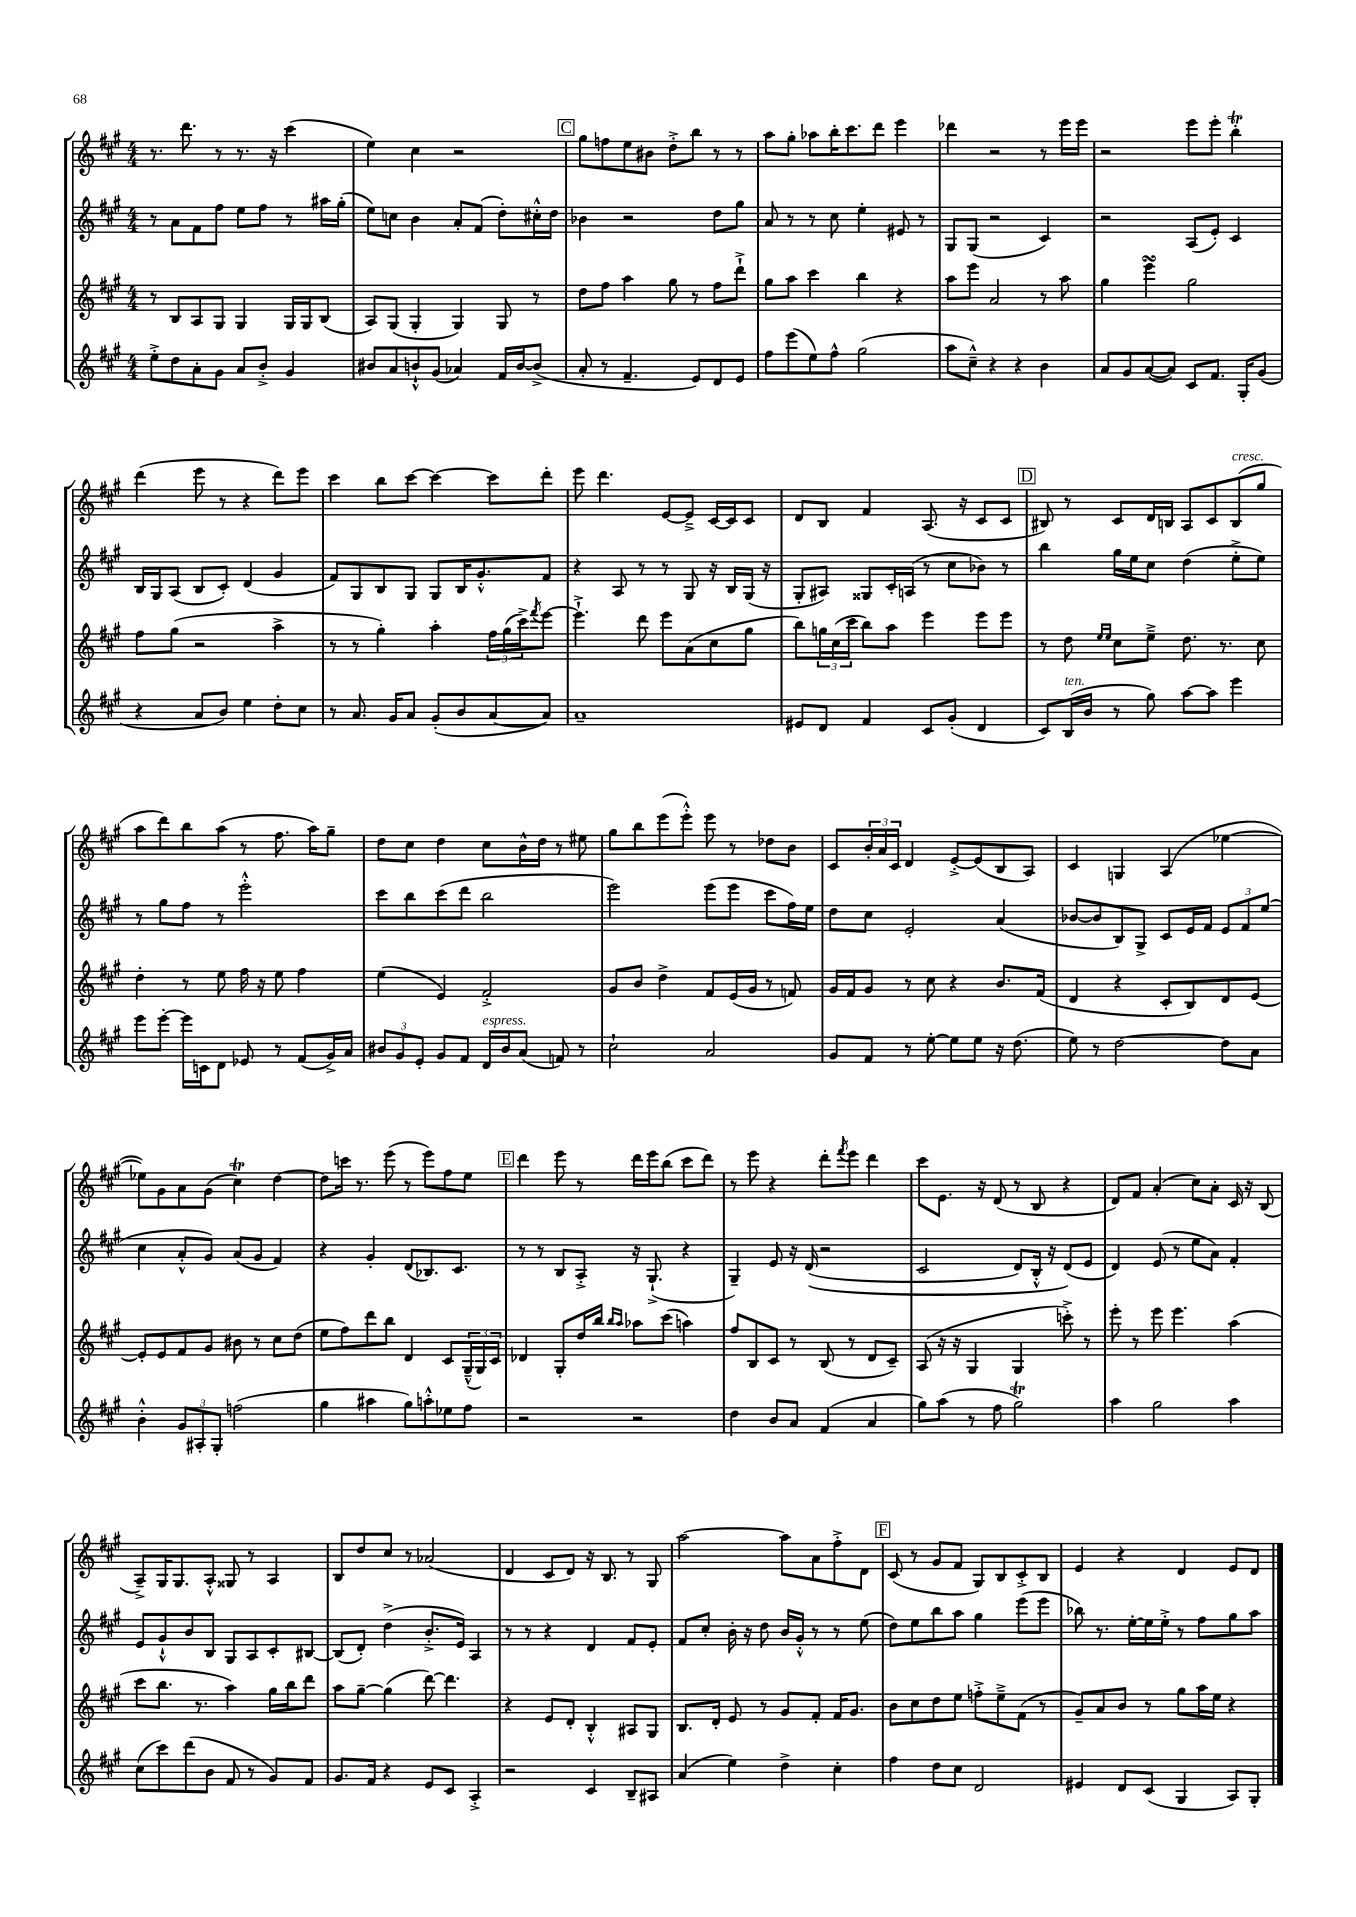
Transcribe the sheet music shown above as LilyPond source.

<<
\new StaffGroup <<
\new Staff = "s0" {
    \clef treble \key a \major \numericTimeSignature \time 4/4
    r8. d'''8. r8 r8. r16 cis'''4( |
    e''4) cis''4 r2 |
    \mark \markup { \box "C" } gis''8 f''8 e''8 bis'8 d''8-.-> b''8 r8 r8 |
    a''8 gis''8-. aes''8 b''16-. cis'''8. d'''8 e'''4 |
    des'''4 r2 r8 e'''16 e'''16 |
    r2 e'''8 e'''8-. b''4-.\trill |
    d'''4( e'''8 r8 r4 d'''8) e'''8 |
    cis'''4 b''8 cis'''8~ cis'''4~ cis'''8 d'''8-. |
    e'''8 d'''4. e'8~ e'8---> cis'16~ cis'16 cis'8 |
    d'8 b8 fis'4 a8.( r16 cis'8 cis'8 |
    \mark \markup { \box "D" } bis8) r8 cis'8 d'16 b16 a8 cis'8 b8^\markup { \italic "cresc." }( gis''8 |
    a''8 d'''8) b''8 a''8( r8 fis''8. a''16) gis''8-- |
    d''8 cis''8 d''4 cis''8 b'16-^ d''16 r8 eis''8 |
    gis''8 b''8 e'''8( e'''8-.-^) e'''8 r8 des''8 b'8 |
    cis'8 \tuplet 3/2 { b'16-. a'16 cis'16 } d'4 e'8~-.-> e'8( b8 a8) |
    cis'4 g4 a4( ees''4~ |
    ees''8) gis'8 a'8 gis'8( cis''4\trill) d''4~ |
    d''8 c'''16 r8. e'''8( r8 e'''8) fis''8 e''8 |
    \mark \markup { \box "E" } d'''4 e'''8 r8 d'''16 e'''16 b''8( cis'''8 d'''8) |
    r8 e'''8 r4 d'''8-. \acciaccatura { fis'''8 } e'''8 d'''4 |
    cis'''8 e'8. r16 d'8( r8 b8 r4 |
    d'8) fis'8 a'4-.( cis''8) a'8-. cis'16 r16 b8( |
    a8--->) gis16 gis8. a8-.-^ gisis8 r8 a4 |
    b8 d''8 cis''8 r8 aes'2( |
    d'4 cis'8 d'8) r16 b8. r8 gis8 |
    a''2~ a''8 a'8 fis''8-.-> d'8 |
    \mark \markup { \box "F" } cis'8( r8 gis'8 fis'8 gis8) b8 cis'8-.-> b8 |
    e'4 r4 d'4 e'8 d'8 \bar "|." |
}
\new Staff = "s1" {
    \clef treble \key a \major \numericTimeSignature \time 4/4
    r8 a'8 fis'8 fis''8 e''8 fis''8 r8 ais''16 gis''16-.( |
    e''8) c''8 b'4 a'8-. fis'8( d''8-.) cis''16-.-^ d''16 |
    \mark \markup { \box "C" } bes'4 r2 d''8 gis''8 |
    a'8 r8 r8 cis''8 e''4-. eis'8 r8 |
    gis8 gis8( r2 cis'4) |
    r2 a8( e'8-.) cis'4 |
    b16 gis16 a8( b8 cis'8-.) d'4( gis'4 |
    fis'8) gis8 b8 gis8 gis8 b16 gis'8.-.-^ fis'8 |
    r4 a8 r8 r8 gis8 r16 b16 gis16( r16 |
    gis8-. ais8) gisis8 cis'16-. a16( r8 cis''8 bes'8) r8 |
    \mark \markup { \box "D" } b''4 gis''16 e''16 cis''8 d''4( e''8-.-> e''8) |
    r8 gis''8 fis''8 r8 e'''2-.-^ |
    cis'''8 b''8 cis'''8( d'''8 b''2 |
    e'''2) e'''8( e'''8 cis'''8 fis''16) e''16 |
    d''8 cis''8 e'2-. a'4( |
    bes'8~ bes'8 b8) gis8-> cis'8 e'16 fis'16 \tuplet 3/2 { e'8 fis'8 e''8( } |
    cis''4 a'8-.-^ gis'8) a'8( gis'8 fis'4) |
    r4 gis'4-. d'8( bes8.) cis'8. |
    \mark \markup { \box "E" } r8 r8 b8 a8-.-> r16 gis8.-!->( r4 |
    gis4--) e'8 r16 d'16(\( r2 |
    cis'2 d'8) b16-.-^ r16 d'8(\) e'8 |
    d'4) e'8( r8 e''8 a'8) fis'4-. |
    e'8 gis'8-!-^ b'8 b8 gis8 a8 cis'8-. bis8~ |
    bis8( d'8-.) d''4->( b'8.-.-> e'16) a4 |
    r8 r8 r4 d'4 fis'8 e'8-. |
    fis'8 cis''8-. b'16-. r16 d''8 b'16 gis'16-.-^ r8 r8 e''8( |
    \mark \markup { \box "F" } d''8) e''8 b''8 a''8 gis''4 e'''8( e'''8 |
    bes''8) r8. e''16~-. e''16 e''16-.-> r8 fis''8 gis''8 a''8 \bar "|." |
}
\new Staff = "s2" {
    \clef treble \key a \major \numericTimeSignature \time 4/4
    r8 b8 a8 gis8 gis4 gis16 gis16 b8( |
    a8) gis8( gis4-. gis4) gis8 r8 |
    \mark \markup { \box "C" } d''8 fis''8 a''4 gis''8 r8 fis''8 d'''8-!-> |
    gis''8 a''8 cis'''4 b''4 r4 |
    a''8 e'''8 a'2 r8 a''8 |
    gis''4 e'''4\turn gis''2 |
    fis''8 gis''8( r2 a''4-> |
    r8 r8 gis''4-.) a''4-. \tuplet 3/2 { fis''16 gis''16( cis'''16->) } \acciaccatura { fis'''8 } e'''8~ |
    e'''4.-!-> d'''8 e'''8 a'8( cis''8 gis''8 |
    b''8) \tuplet 3/2 { g''16 cis''16( cis'''16 } b''8) a''8 e'''4 e'''8 e'''8 |
    \mark \markup { \box "D" } r8 d''8 \grace { e''16 e''16 } cis''8 e''8---> d''8. r8. cis''8 |
    d''4-. r8 e''8 fis''16 r16 e''8 fis''4 |
    e''4( e'4) fis'2-.-> |
    gis'8 b'8 d''4-> fis'8 e'16( gis'16 r8 f'8) |
    gis'16 fis'16 gis'8 r8 cis''8 r4 b'8. fis'16( |
    d'4 r4 cis'8-. b8) d'8 e'8~ |
    e'8-. e'8 fis'8 gis'8 bis'8 r8 cis''8 d''8( |
    e''8 fis''8) d'''8 b''8 d'4 cis'8 \tuplet 3/2 { gis16---^( gis16) cis'16 } |
    \mark \markup { \box "E" } des'4 gis8-. d''16 b''16 \grace { b''16 a''16 } aes''8 cis'''8( a''4) |
    fis''8 b8 cis'8 r8 b8( r8 d'8 cis'8--) |
    a8( r16 r16 gis4 gis4 c'''8-.->) r8 |
    e'''8-. r8 e'''8 e'''4. a''4( |
    cis'''8 b''8. r8. a''4) gis''16 b''16 d'''8 |
    a''8 gis''8~-- gis''4( d'''8~) d'''4. |
    r4 e'8 d'8-. b4-.-^ ais8 gis8 |
    b8. d'16-. e'8 r8 gis'8 fis'8-. fis'16 gis'8. |
    \mark \markup { \box "F" } b'8 cis''8 d''8 e''8 f''8-.-> e''8---> fis'8( r8 |
    gis'8--) a'8 b'8 r8 gis''8 a''16 e''16 r4 \bar "|." |
}
\new Staff = "s3" {
    \clef treble \key a \major \numericTimeSignature \time 4/4
    e''8-.-> d''8 a'8-. gis'8 a'8 b'8-.-> gis'4 |
    bis'8 a'8 b'8-!-^ gis'8( aes'4) fis'16 b'16~ b'8->( |
    \mark \markup { \box "C" } a'8-. r8 fis'4.-- e'8) d'8 e'8 |
    fis''8 e'''8( e''8) fis''8-^ gis''2( |
    a''8 cis''8---^) r4 r4 b'4 |
    a'8 gis'8 a'8~( a'8) cis'8 fis'8. gis16-. gis'8( |
    r4 a'8 b'8) e''4 d''8-. cis''8 |
    r8 a'8. gis'16 a'8 gis'8-.( b'8 a'8~ a'8) |
    a'1-- |
    eis'8 d'8 fis'4 cis'8 gis'8-.( d'4 |
    \mark \markup { \box "D" } cis'8) b16^\markup { \italic "ten." }( b'16 r8 gis''8) a''8~ a''8 e'''4 |
    e'''8 e'''8~-. e'''16 c'16 d'8 ees'8 r8 fis'8( gis'16->) a'16 |
    \tuplet 3/2 { bis'8 gis'8 e'8-. } gis'8 fis'8 d'16^\markup { \italic "espress." } bis'16 a'8( f'8) r8 |
    cis''2-! a'2 |
    gis'8 fis'8 r8 e''8~-. e''8 e''8 r16 d''8.( |
    e''8) r8 d''2~ d''8 a'8 |
    b'4-.-^ \tuplet 3/2 { gis'8 ais8-. gis8-. } f''2( |
    gis''4 ais''4 gis''8) a''8-.-^ ees''8 fis''8 |
    \mark \markup { \box "E" } r2 r2 |
    d''4 b'8 a'8 fis'4( a'4 |
    gis''8) a''8( r8 fis''8 gis''2\trill) |
    a''4 gis''2 a''4 |
    cis''8( cis'''8) d'''8( b'8 fis'8 r8 gis'8) fis'8 |
    gis'8. fis'16 r4 e'8 cis'8 a4-.-> |
    r2 cis'4 b8-- ais8 |
    a'4( e''4) d''4-> cis''4-. |
    \mark \markup { \box "F" } fis''4 d''8 cis''8 d'2 |
    eis'4 d'8 cis'8( gis4 a8) gis8-. \bar "|." |
}
>>
>>
\layout { \context { \Score \remove "Bar_number_engraver" } }
